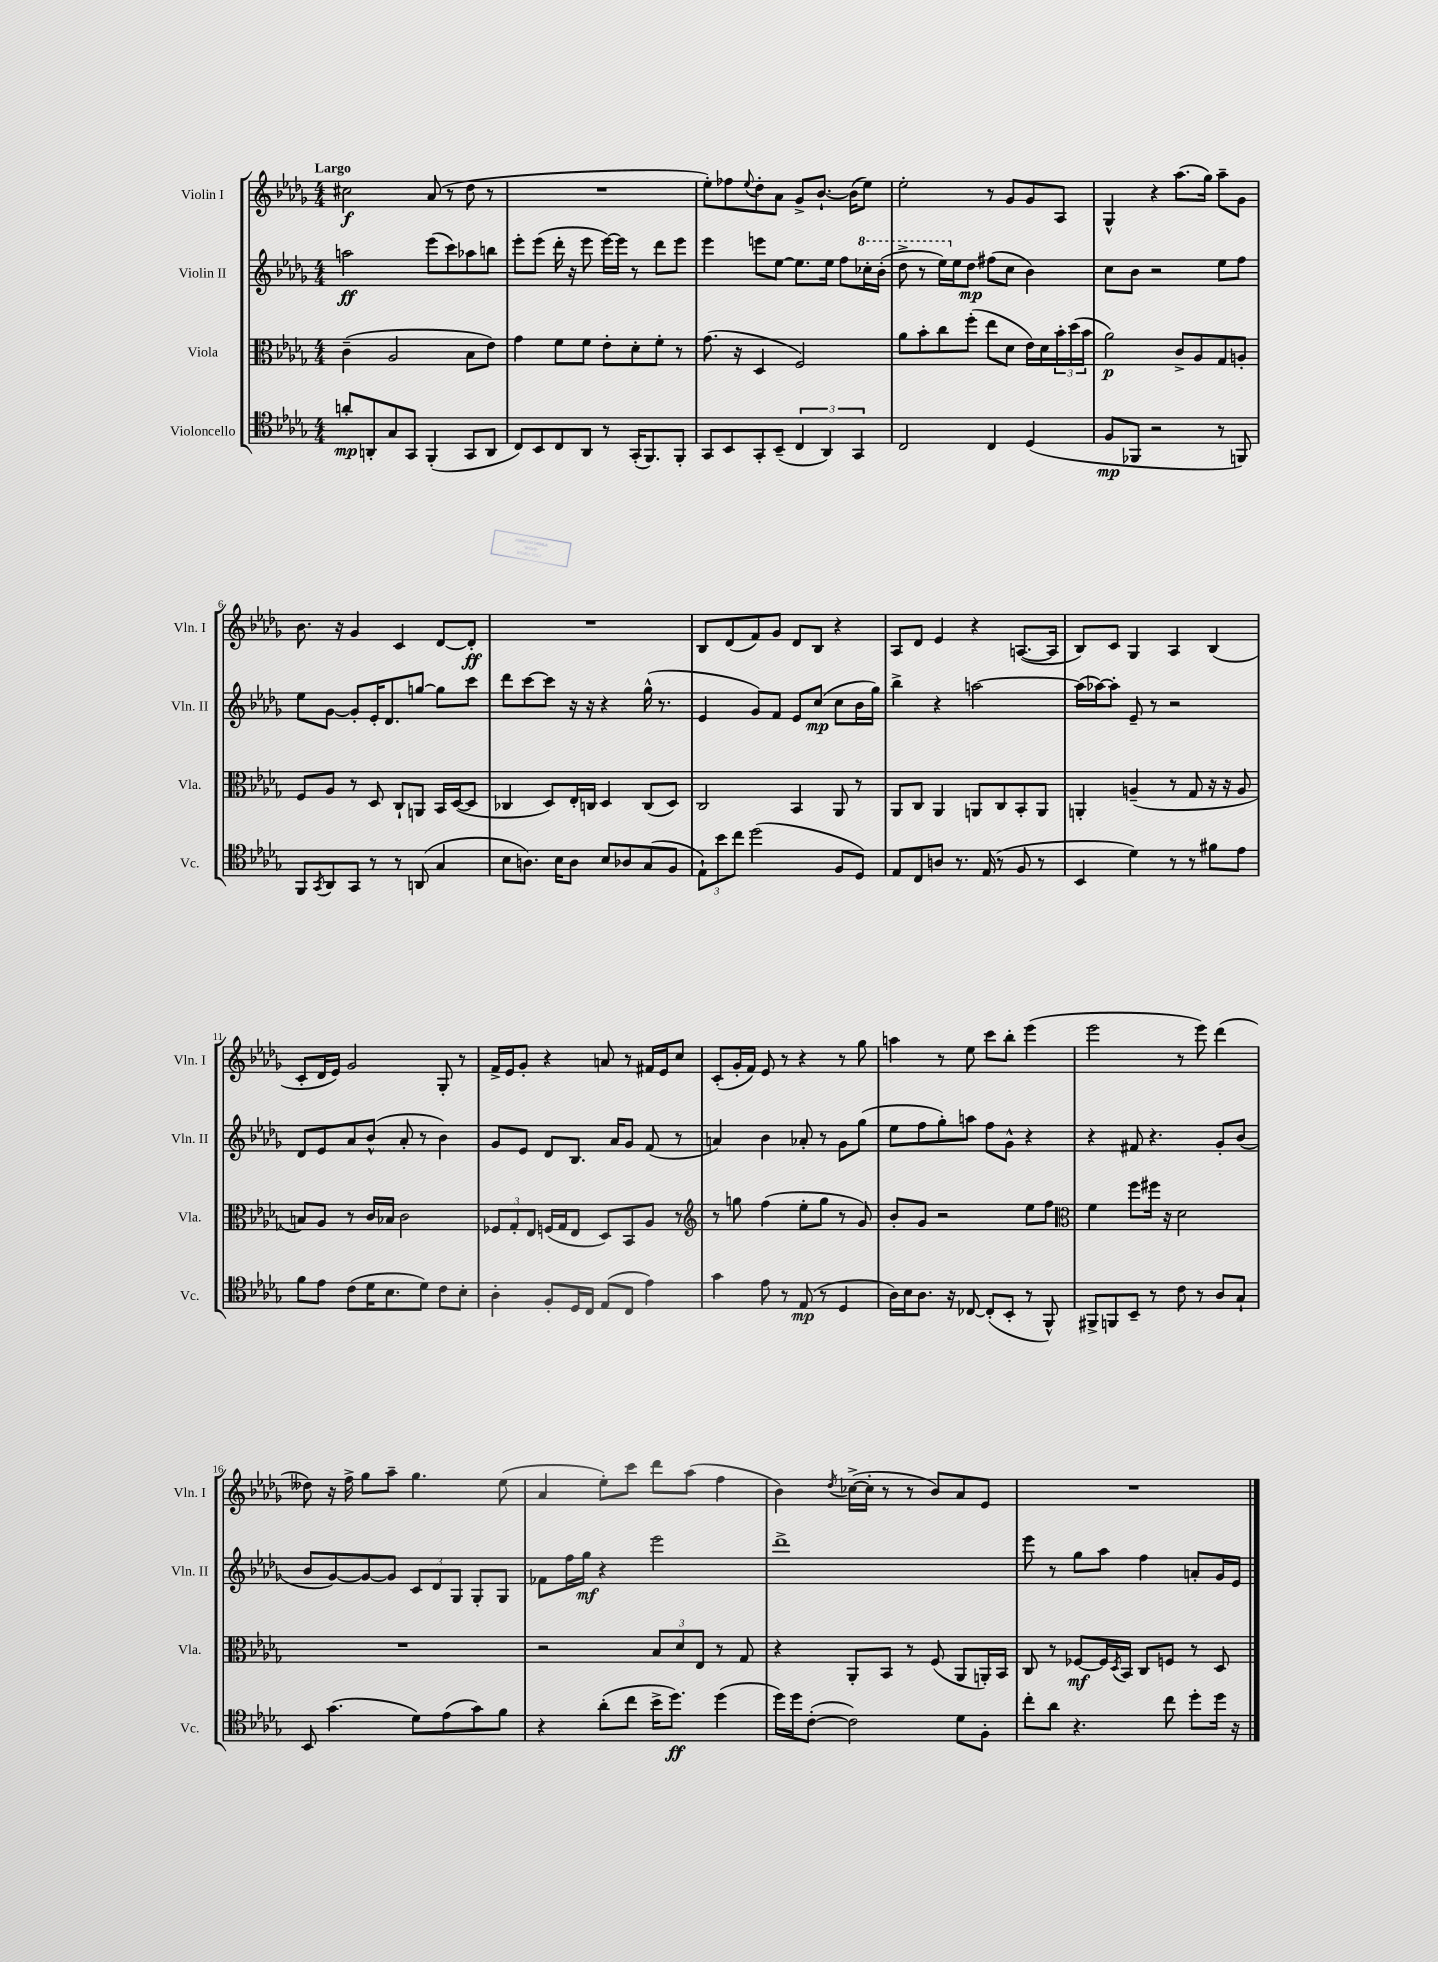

**kern	**dynam	**kern	**dynam	**kern	**dynam	**kern	**dynam
*part4	*part4	*part3	*part3	*part2	*part2	*part1	*part1
*staff4	*staff4	*staff3	*staff3	*staff2	*staff2	*staff1	*staff1
*I"Violoncello	*	*I"Viola	*	*I"Violin II	*	*I"Violin I	*
*I'Vc.	*	*I'Vla.	*	*I'Vln. II	*	*I'Vln. I	*
*clefC4	*	*clefC3	*	*clefG2	*	*clefG2	*
*k[b-e-a-d-g-]	*	*k[b-e-a-d-g-]	*	*k[b-e-a-d-g-]	*	*k[b-e-a-d-g-]	*
*M4/4	*	*M4/4	*	*M4/4	*	*M4/4	*
=1	=1	=1	=1	=1	=1	=1	=1
!	!	!	!	!	!	!LO:TX:a:B:t=Largo	!
8an'/L	mp	(4c~\	.	2aan\	ff	2cc#X\	f
8AAn'/	.	.	.	.	.	.	.
8G-/	.	2A-/	.	.	.	.	.
8GG-/J	.	.	.	.	.	.	.
(4FF'/	.	.	.	(8eee-\L	.	(8a-/	.
.	.	.	.	8ccc\)	.	8r	.
8GG-/L	.	8B-\L	.	8aa-X\	.	8dd-\	.
8AA/J	.	8e-\J)	.	8bbn\J	.	8r	.
=2	=2	=2	=2	=2	=2	=2	=2
8C/L)	.	4g-\	.	8eee-'\L	.	1r	.
8BB-/	.	.	.	(8eee-\J	.	.	.
8C/	.	8f\L	.	16ddd-'\	.	.	.
.	.	.	.	16r	.	.	.
8AA-/J	.	8f\J	.	8eee-\	.	.	.
8r	.	8e-'\L	.	[16eee-\LL)	.	.	.
.	.	.	.	16eee-\JJ]	.	.	.
(16GG-'/KL	.	8d-'\	.	8r	.	.	.
8.FF/)	.	.	.	.	.	.	.
.	.	8f'\J	.	8ddd-\L	.	.	.
8FF'/J	.	8r	.	8eee-\J	.	.	.
=3	=3	=3	=3	=3	=3	=3	=3
8GG-/L	.	(8.g-\	.	4eee-\	.	8ee-'\L)	.
8BB-/	.	.	.	.	.	8ff-X\	.
.	.	16r	.	.	.	.	.
.	.	.	.	.	.	8qqee-/	.
8GG-'/	.	4D-/	.	8eeen\L	.	8dd-'\	.
(8BB-~/J	.	.	.	[8ee-\J	.	8a-\J	.
6C/	.	2F/)	.	8.ee-\L]	.	8g-^/L	.
.	.	.	.	.	.	[8.b-`/J	.
6AA-/)	.	.	.	.	.	.	.
.	.	.	.	16ee-\Jk	.	.	.
.	.	.	.	8ff\L	.	.	.
.	.	.	.	.	.	(16b-\KL]	.
6GG-/	.	.	.	.	.	.	.
*	*	*	*	*8va	*	*	*
.	.	.	.	16ccc-X'\L	.	8ee-\J)	.
.	.	.	.	(16bb-'\JJ	.	.	.
=4	=4	=4	=4	=4	=4	=4	=4
2C/	.	8a-\L	.	8ddd-^\	.	2ee-'\	.
.	.	8b-'\	.	8r	.	.	.
.	.	8cc\	.	16eee-\LL)	.	.	.
*	*	*	*	*X8va	*	*	*
.	.	.	.	16ee-\J	.	.	.
.	.	(8ff'\J	.	8dd-\J	mp	.	.
4C/	.	8ee-\L	.	(8ff#X\L	.	8r	.
.	.	8d-\J	.	8cc\J	.	8g-/L	.
(4D-/	.	16e-\LL)	.	4b-\)	.	8g-/	.
.	.	16d-\	.	.	.	.	.
.	.	24b-'\	.	.	.	8A-/J	.
.	.	(24dd-\	.	.	.	.	.
.	.	24b-\JJ	.	.	.	.	.
=5	=5	=5	=5	=5	=5	=5	=5
8F/L	mp	2a-\)	p	8cc\L	.	4G-^^/	.
8FF-X/J	.	.	.	8b-\J	.	.	.
2r	.	.	.	2r	.	4r	.
.	.	8c^/L	.	.	.	(8.aa-\L	.
.	.	8A-/	.	.	.	.	.
.	.	.	.	.	.	16gg-\Jk)	.
8r	.	8G-/	.	8ee-\L	.	8aa-~\L	.
8FFn/)	.	8An'/J	.	8ff\J	.	8g-\J	.
!!LO:LB:g=z
=6	=6	=6	=6	=6	=6	=6	=6
8FF/L	.	8F/L	.	8ee-\L	.	8.b-\	.
8qGG-/	.	.	.	.	.	.	.
8AA-/	.	8A-/J	.	[8g-\J	.	.	.
.	.	.	.	.	.	16r	.
8GG-/J	.	8r	.	8g-'/L]	.	4g-/	.
8r	.	8D-/	.	16e-'/K	.	.	.
.	.	.	.	8.d-/	.	.	.
8r	.	8C`/L	.	.	.	4c/	.
(8AAn/	.	8AAn/J	.	[8ggn/J	.	.	.
4G-/	.	16BB-/LL	.	8gg\L]	.	[8d-/L	.
.	.	([16D-/J	.	.	.	.	.
.	.	8D-/J]	.	8ccc\J	.	8d-'/J]	ff
=7	=7	=7	=7	=7	=7	=7	=7
8B-\L	.	4C-X/	.	8ddd-\L	.	1r	.
8.An\J)	.	.	.	[8ccc\	.	.	.
.	.	8D-/L)	.	8ccc\J]	.	.	.
16B-\KL	.	.	.	.	.	.	.
8A\J	.	16E-'/L	.	16r	.	.	.
.	.	16Cn/JJ	.	16r	.	.	.
8B-/L	.	4D-/	.	4r	.	.	.
8A-X/	.	.	.	.	.	.	.
(8G-/	.	(8C/L	.	(16gg-^^\	.	.	.
.	.	.	.	8.r	.	.	.
8F/J	.	8D-/J)	.	.	.	.	.
=8	=8	=8	=8	=8	=8	=8	=8
12E-`\L)	.	2C/	.	4e-/	.	8B-/L	.
12b-\	.	.	.	.	.	.	.
.	.	.	.	.	.	(8d-/	.
12cc\J	.	.	.	.	.	.	.
(2dd-\	.	.	.	8g-/L)	.	8f/)	.
.	.	.	.	8f/J	.	8g-/J	.
.	.	4BB-/	.	8e-/L	.	8d-/L	.
.	.	.	.	(8cc/J	mp	8B-/J	.
8F/L	.	8AA-/	.	8cc\L	.	4r	.
8D-/J)	.	8r	.	16b-\L	.	.	.
.	.	.	.	16gg-\JJ)	.	.	.
=9	=9	=9	=9	=9	=9	=9	=9
8E-/L	.	8AA-/L	.	4bb-^\	.	8A-/L	.
8C/	.	8C/J	.	.	.	8d-/J	.
8An/J	.	4AA-/	.	4r	.	4e-/	.
8.r	.	.	.	.	.	.	.
.	.	8AAn/L	.	[2aan\	.	4r	.
(16E-/	.	.	.	.	.	.	.
8r	.	8C/	.	.	.	.	.
8F/	.	8BB-'/	.	.	.	([8.An/L	.
8r	.	8AA/J	.	.	.	.	.
.	.	.	.	.	.	16A/Jk]	.
=10	=10	=10	=10	=10	=10	=10	=10
4BB-/	.	4AAn'/	.	(16aa\LL]	.	8B-/L)	.
.	.	.	.	[16aa-X\J)	.	.	.
.	.	.	.	8aa-'\J]	.	8c/J	.
4d-\)	.	(4An~/	.	8e-~/	.	4G-/	.
.	.	.	.	8r	.	.	.
8r	.	8r	.	2r	.	4A-/	.
8r	.	8G-/	.	.	.	.	.
8f#X\L	.	16r	.	.	.	(4B-/	.
.	.	16r	.	.	.	.	.
8e-\J	.	8A/	.	.	.	.	.
!!LO:LB:g=z
=11	=11	=11	=11	=11	=11	=11	=11
8f\L	.	8Bn/L)	.	8d-/L	.	8c'/L	.
8e-\J	.	8A-/J	.	8e-/	.	16d-/L	.
.	.	.	.	.	.	16e-/JJ)	.
(8c\L	.	8r	.	8a-/	.	2g-/	.
16d-\K	.	16c/LL	.	(8b-^^/J	.	.	.
8.B-\	.	16B-X/JJ	.	.	.	.	.
.	.	2c\	.	8a-'/	.	.	.
8d-\J)	.	.	.	8r	.	.	.
8c\L	.	.	.	4b-\)	.	8G-'/	.
8B-'\J	.	.	.	.	.	8r	.
=12	=12	=12	=12	=12	=12	=12	=12
4A-'\	.	12F-X/L	.	8g-/L	.	16f^/LL	.
.	.	.	.	.	.	16e-/J	.
.	.	12G-'/	.	.	.	.	.
.	.	.	.	8e-/J	.	8g-'/J	.
.	.	12E-/J	.	.	.	.	.
8F'/L	.	(16Fn/LL	.	8d-/L	.	4r	.
.	.	16G-/J	.	.	.	.	.
16D-/L	.	8E-/J	.	8.B-/J	.	.	.
16C/JJ	.	.	.	.	.	.	.
(8E-/L	.	8D-/L)	.	.	.	8an/	.
.	.	.	.	16a-/KL	.	.	.
8C/J	.	8BB-/	.	8g-/J	.	8r	.
4e-\)	.	8A-/J	.	(8f/	.	16f#X/LL	.
.	.	.	.	.	.	16e-/J	.
.	.	8r	.	8r	.	8cc/J	.
=13	=13	=13	=13	=13	=13	=13	=13
*	*	*clefG2	*	*	*	*	*
4g-\	.	8r	.	4an/)	.	(8c'/L	.
.	.	8ggn\	.	.	.	16g-'/L	.
.	.	.	.	.	.	16f/JJ)	.
8e-\	.	(4ff\	.	4b-\	.	8e-/	.
8r	.	.	.	.	.	8r	.
(8E-/	mp	8ee-'\L	.	8a-X'/	.	4r	.
8r	.	8gg\J	.	8r	.	.	.
4D-/	.	8r	.	8g-\L	.	8r	.
.	.	8g-/)	.	(8gg-\J	.	8gg-\	.
=14	=14	=14	=14	=14	=14	=14	=14
16A-\LL)	.	8b-'/L	.	8ee-\L	.	4aan\	.
16B-\J	.	.	.	.	.	.	.
8.A-\J	.	8g-/J	.	8ff\	.	.	.
.	.	2r	.	8gg-'\)	.	8r	.
16r	.	.	.	.	.	.	.
[8C-X/	.	.	.	8aan\J	.	8ee-\	.
(8C-'/L]	.	.	.	8ff\L	.	8ccc\L	.
8BB-'/J	.	.	.	8g-^^\J	.	8bb-'\J	.
8r	.	8ee-\L	.	4r	.	(4eee-\	.
8FF^^/)	.	8ff\J	.	.	.	.	.
=15	=15	=15	=15	=15	=15	=15	=15
*	*	*clefC3	*	*	*	*	*
8FF#X^/L	.	4f\	.	4r	.	2eee-\	.
8FFn/	.	.	.	.	.	.	.
8BB-~/J	.	8ff\L	.	8f#X/	.	.	.
8r	.	16ff#X\Jk	.	4.r	.	.	.
.	.	16r	.	.	.	.	.
8c\	.	2d-\	.	.	.	8r	.
8r	.	.	.	.	.	8eee-\)	.
8A-/L	.	.	.	8g-'/L	.	(4ddd-\	.
8G-`/J	.	.	.	(8b-/J	.	.	.
!!LO:LB:g=z
=16	=16	=16	=16	=16	=16	=16	=16
8BB-/	.	1r	.	8b-/L	.	8dd--X\)	.
(4.g-\	.	.	.	[8g-/)	.	16r	.
.	.	.	.	.	.	16ff^\	.
.	.	.	.	8g-/_	.	8gg-\L	.
.	.	.	.	8g-/J]	.	8aa-~\J	.
8d-\L)	.	.	.	12c/L	.	4.gg-\	.
.	.	.	.	12d-/	.	.	.
(8e-\	.	.	.	.	.	.	.
.	.	.	.	12G-/J	.	.	.
8g-\)	.	.	.	8G-'/L	.	.	.
8f\J	.	.	.	8G-/J	.	(8ee-\	.
=17	=17	=17	=17	=17	=17	=17	=17
4r	.	2r	.	8f-X\L	.	4a-/	.
.	.	.	.	16ff\L	.	.	.
.	.	.	.	16gg-\JJ	mf	.	.
(8a-'\L	.	.	.	4r	.	8ee-'\L)	.
8cc\J	.	.	.	.	.	8ccc\J	.
16b-^\KL	.	12B-/L	.	2eee-\	.	8ddd-\L	.
8.dd-\J)	ff	.	.	.	.	.	.
.	.	12d-/	.	.	.	.	.
.	.	.	.	.	.	(8aa-\J	.
.	.	12E-/J	.	.	.	.	.
(4dd-\	.	8r	.	.	.	4ff\	.
.	.	8G-/	.	.	.	.	.
=18	=18	=18	=18	=18	=18	=18	=18
16dd-\LL)	.	4r	.	1ddd-^	.	4b-\)	.
16dd-\J	.	.	.	.	.	.	.
([8c'\J	.	.	.	.	.	.	.
.	.	.	.	.	.	8qdd-/	.
2c\])	.	8AA-'/L	.	.	.	([16cc-X^\LL	.
.	.	.	.	.	.	16cc-'\JJ]	.
.	.	8BB-/J	.	.	.	8r	.
.	.	8r	.	.	.	8r	.
.	.	(8F/	.	.	.	8b-/L)	.
8d-\L	.	8AA-/L	.	.	.	8a-/	.
8F'\J	.	16AAn'/L)	.	.	.	8e-/J	.
.	.	16BB-/JJ	.	.	.	.	.
=19	=19	=19	=19	=19	=19	=19	=19
8cc'\L	.	8C/	.	8eee-\	.	1r	.
8a-\J	.	8r	.	8r	.	.	.
4.r	.	[8F-X/L	mf	8gg-\L	.	.	.
.	.	16F-/L]	.	8aa-\J	.	.	.
.	.	8qD-/	.	.	.	.	.
.	.	16BB-/JJ	.	.	.	.	.
.	.	8C/L	.	4ff\	.	.	.
8cc\	.	8Fn/J	.	.	.	.	.
8dd-'\L	.	8r	.	8an'/L	.	.	.
16dd-\Jk	.	8D-/	.	16g-/L	.	.	.
16r	.	.	.	16e-/JJ	.	.	.
==	==	==	==	==	==	==	==
*-	*-	*-	*-	*-	*-	*-	*-
